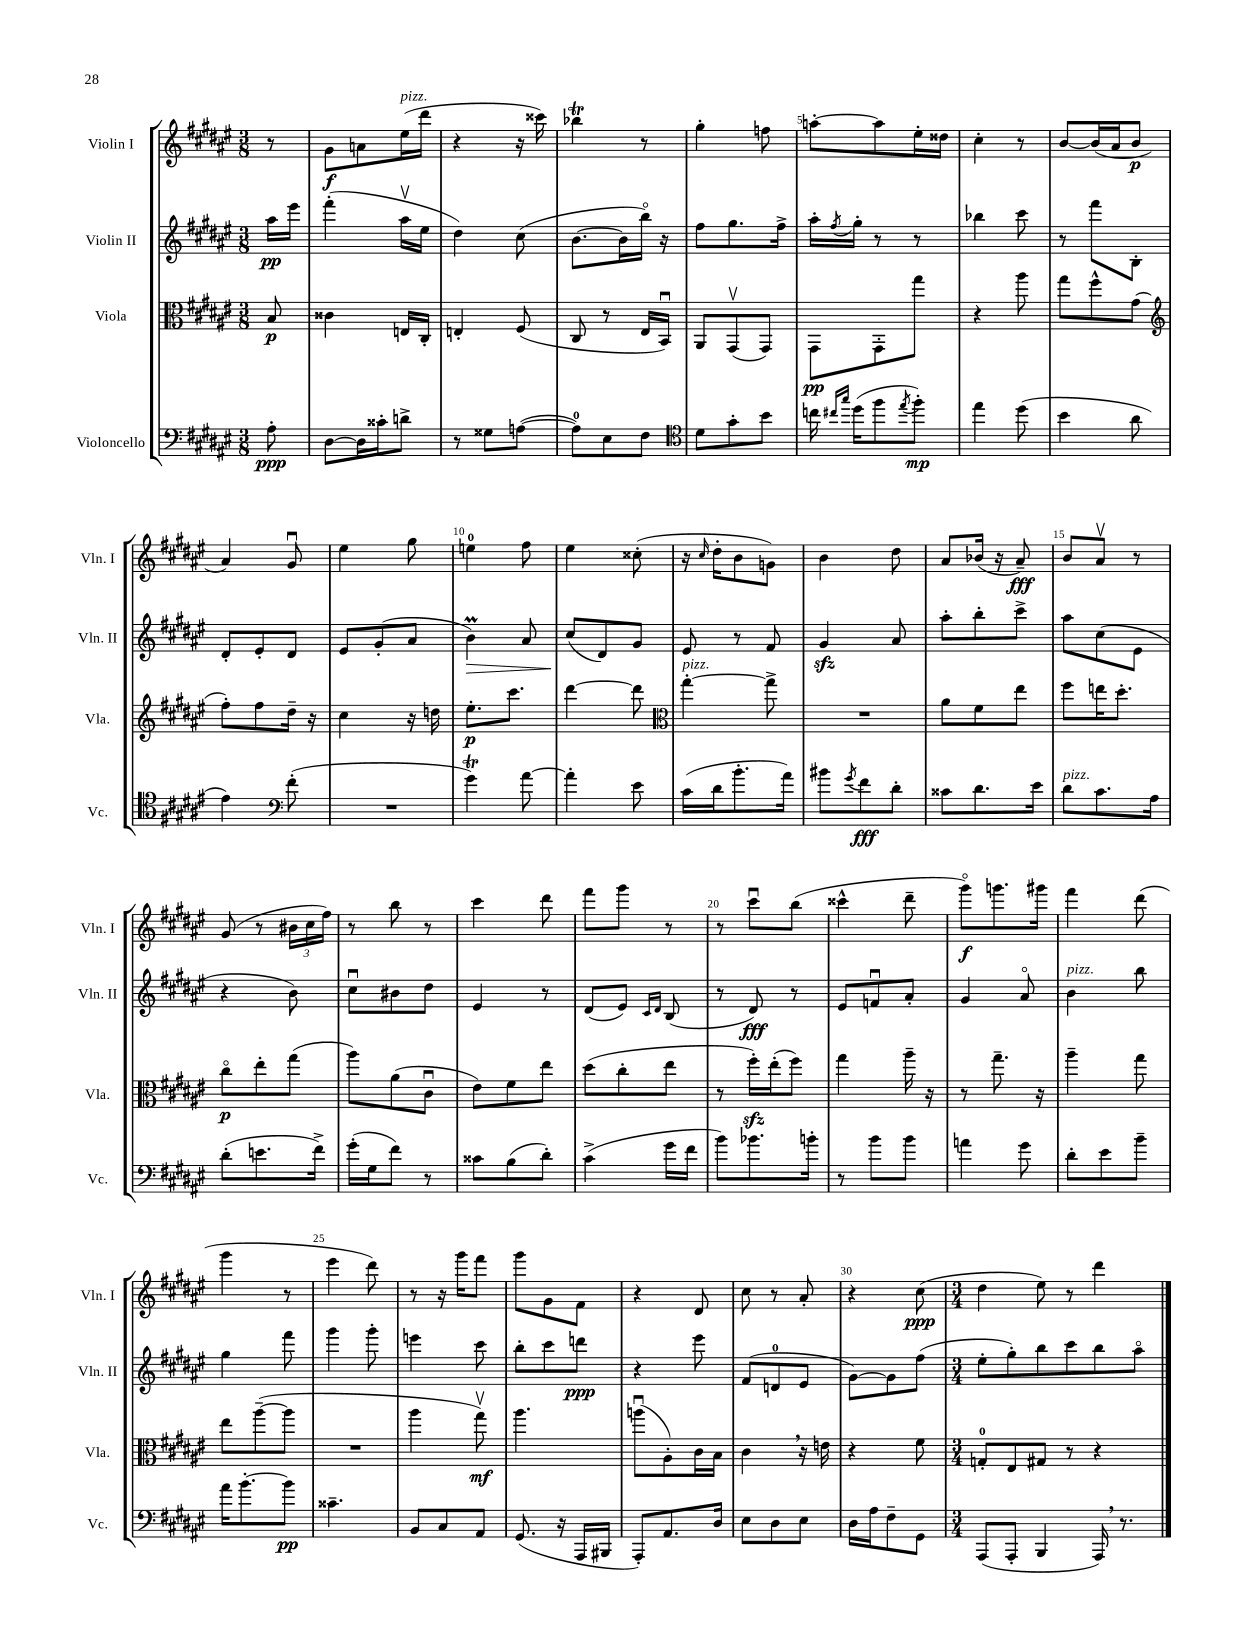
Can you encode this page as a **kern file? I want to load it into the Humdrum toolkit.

**kern	**kern	**kern	**kern
*staff4	*staff3	*staff2	*staff1
*clefF4	*clefC3	*clefG2	*clefG2
*k[f#c#g#d#a#e#]	*k[f#c#g#d#a#e#]	*k[f#c#g#d#a#e#]	*k[f#c#g#d#a#e#]
*M3/8	*M3/8	*M3/8	*M3/8
8A#'	8B	16aa#	8r
.	.	16eee#	.
=	=	=	=
[8D#	4c##	(4fff#'	8g#
16D#]	.	.	8a
16c##'	.	.	.
8d^	16E	16aa#v	(16ee#
.	16C#'	16ee#	16ddd#
=	=	=	=
8r	4E'	4dd#)	4r
8G##	.	.	.
([8A	(8F#	(8cc#	16r
.	.	.	16ccc##)
=	=	=	=
8A])	8C#	[8.b	4bb-
8E#	8r	.	.
.	.	16b]	.
8F#	16E#	16bbo)	8r
.	16BBu)	16r	.
=	=	=	=
*clefC4	*	*	*
8d#	8AA#	8ff#	4gg#'
8g#'	(8GG#v	8.gg#	.
8b	8GG#)	.	8ff
.	.	16ff#^	.
=	=	=	=
16cc	8GG#	16aa#'	[8aa'
16qqcc#	.	.	.
16qqgg#	.	8qff#	.
(16dd#	.	16gg#'	.
8ff#	8GG#'	8r	8aa]
8qee#	.	.	.
8ff#')	8gg#	8r	16ee#'
.	.	.	16dd##
=	=	=	=
4ee#	4r	4bb-	4cc#'
(8dd#	8aa#	8ccc#	8r
=	=	=	=
4b	8gg#	8r	[8b
.	8ff#^^	8fff#	(16b]
.	.	.	16a#
8a#	(8g#	8B'	8b
=	=	=	=
*	*clefG2	*	*
4e#)	8ff#')	8d#'	4a#)
.	8ff#	8e#'	.
*clefF4	*	*	*
(8f#'	16dd#~	8d#	8g#u
.	16r	.	.
=	=	=	=
4.r	4cc#	8e#	4ee#
.	.	(8g#'	.
.	16r	8a#	8gg#
.	16dd	.	.
=	=	=	=
4g#)	8.ee#'	4b)	4ee
.	8.ccc#	.	.
[8a#	.	8a#	8ff#
=	=	=	=
4a#']	[4ddd#	(8cc#	4ee#
.	.	8d#)	.
8e#	8ddd#]	8g#	(8cc##'
=	=	=	=
*	*clefC3	*	*
(16c#	[4gg#'	8e#	16r
.	.	.	16qqcc#
16d#	.	.	16dd#'
8.b'	.	8r	8b
.	8gg#^]	8f#	8g)
16a#)	.	.	.
=	=	=	=
8b#	4.r	4g#	4b
8qg#	.	.	.
8f#	.	.	.
8d#'	.	8a#	8dd#
=	=	=	=
8c##	8a#	8aa#'	8a#
8.d#	8f#	8bb'	(16b-
.	.	.	16r
.	8ee#	8ccc#^	8a#~)
16e#	.	.	.
=	=	=	=
8d#	8ff#	8aa#	8b
8.c#	16ee	(8cc#	8a#v
.	8.dd#'	.	.
.	.	8e#	8r
16A#	.	.	.
=	=	=	=
(8d#'	8cc#o	4r	(8g#
8.e	8ee#'	.	8r
.	(8gg#	8b)	24b#
.	.	.	24cc#
16f#^)	.	.	.
.	.	.	24ff#)
=	=	=	=
(16g#'	8aa#)	8cc#u	8r
16G#	.	.	.
8f#)	(8a#	8b#	8bb
8r	8c#u	8dd#	8r
=	=	=	=
8c##	8e#)	4e#	4ccc#
(8B	8f#	.	.
8d#')	8ee#	8r	8ddd#
=	=	=	=
(4c#^	(8dd#	(8d#	8fff#
.	8cc#'	8e#)	8ggg#
.	.	16qqc#	.
.	.	16qqd#	.
16g#	8ee#	(8B	8r
16f#	.	.	.
=	=	=	=
8b)	8r	8r	8r
8.b-	16ff#')	8d#)	8ccc#u
.	(16ee#'	.	.
.	8ff#)	8r	(8bb
16b'	.	.	.
=	=	=	=
8r	4gg#	8e#	4ccc##^^
8b	.	8fu	.
8b	16aa#~	8a#'	8ddd#~
.	16r	.	.
=	=	=	=
4a	8r	4g#	8ggg#o)
.	8.gg#~	.	8.ggg
8g#	.	8a#o	.
.	16r	.	16ggg#
=	=	=	=
8d#'	4aa#~	4b	4fff#
8e#	.	.	.
8b~	8gg#	8bb	(8ddd#
=	=	=	=
16a#	8ee#	4gg#	4ggg#
[8.b'	.	.	.
.	([8aa#~	.	.
8b]	8aa#]	8fff#	8r
=	=	=	=
4.c##~	4.r	4ggg#	4eee#
.	.	8ggg#'	8ddd#)
=	=	=	=
8BB	4aa#	4eee	8r
8C#	.	.	16r
.	.	.	16ggg#
8AA#	8gg#v)	8ccc#	8fff#
=	=	=	=
(8.GG#	4.aa#	8bb'	8ggg#
.	.	8ccc#	8g#
16r	.	.	.
16AAA#	.	8ddd	8f#
16BBB#	.	.	.
=	=	=	=
8AAA#')	(8aau	4r	4r
8.AA#	8A#')	.	.
.	16c#	8eee#	8d#
16D#	16B	.	.
=	=	=	=
8E#	4c#	(8f#	8cc#
8D#	.	8d	8r
8E#	16r	8e#	8a#'
.	16e	.	.
=	=	=	=
16D#	4r	[8g#)	4r
16A#	.	.	.
8F#~	.	8g#]	.
8GG#	8f#	(8ff#	(8cc#
=	=	=	=
*M3/4	*M3/4	*M3/4	*M3/4
(8AAA#	8G'	8ee#'	4dd#
8AAA#'	8E#	8gg#')	.
4BBB	8G#	8bb	8ee#)
.	8r	8ccc#	8r
16AAA#)	4r	8bb	4ddd#
8.r	.	.	.
.	.	8aa#o	.
==	==	==	==
*-	*-	*-	*-
